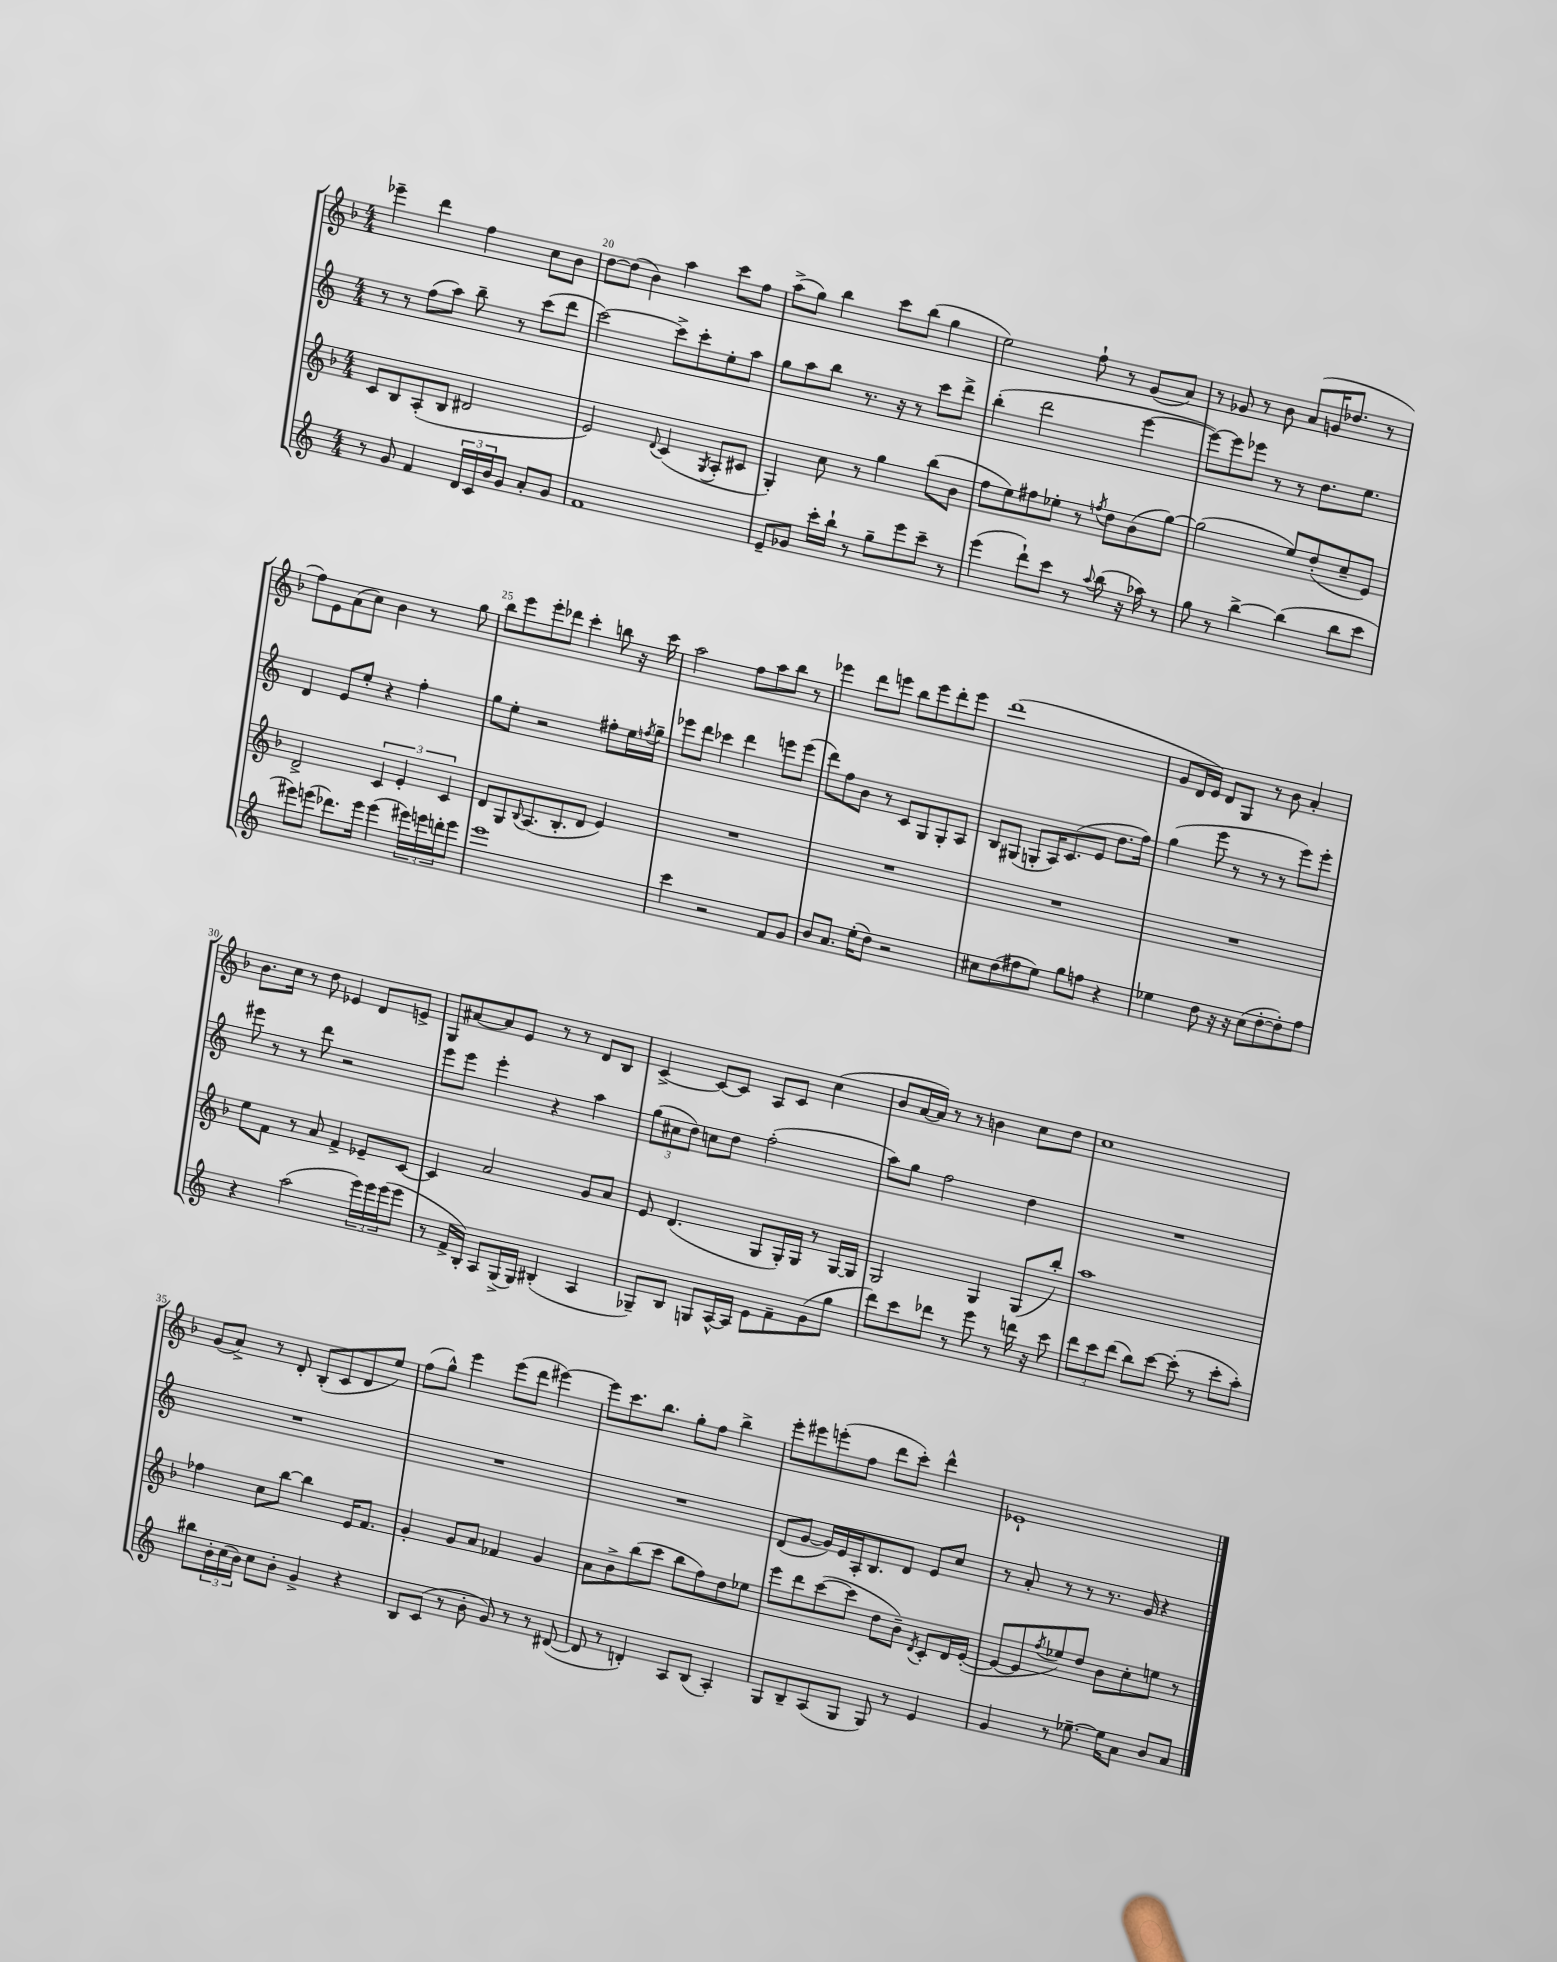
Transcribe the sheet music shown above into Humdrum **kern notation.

**kern	**kern	**kern	**kern
*staff4	*staff3	*staff2	*staff1
*clefG2	*clefG2	*clefG2	*clefG2
*k[]	*k[b-]	*k[]	*k[b-]
*M4/4	*M4/4	*M4/4	*M4/4
8r	8c	8r	4eee-~
8g	8B-	8r	.
4f	(8A'	(8ff	4ddd
.	8B-	8aa)	.
24d	2d#	8bb~	4ff
24c	.	.	.
24b	.	.	.
8g	.	8r	.
8a'	.	(8ccc	8cc
8g	.	8ddd	8b-
=	=	=	=
1f	2e)	[2ccc)	[8dd
.	.	.	(8dd]
.	.	.	4b-)
.	8qqd	.	.
.	(4c	8ccc^]	4aa
.	.	8ccc'	.
.	8qG	.	.
.	8A'	8ee'	8ccc
.	8c#	8aa	8ff
=	=	=	=
8e~	4G')	8gg	(8aa^
8g-	.	8aa	8gg)
16ccc'	8cc	8bb	4bb-
16bb`	.	.	.
8r	8r	8.r	.
8gg~	4gg	.	8ccc
.	.	16r	.
8eee	.	8r	(8bb-
8ccc~	(8bb-	8ccc	4gg
8r	8b-	8ddd^	.
=	=	=	=
(4eee	8ff	(4bb'	2ee)
.	8ee)	.	.
8ddd`)	8ff#	2ddd	.
8ccc	8ee-'	.	.
8r	8r	.	8ff`
8qqaa	8qff	.	.
(8bb	8dd	.	8r
16r	(8b-	[4eee	(8g
16aa-)	.	.	.
8r	[8gg)	.	8a)
=	=	=	=
8gg	(2gg]	8eee_)	8r
8r	.	8eee]	8g-
[4bb^	.	8eee-	8r
.	.	8r	8b-
(4bb]	8ee)	8r	(8a
.	(8dd'	8.dd	16g
.	.	.	8.dd-
8bb	8cc~	.	.
.	.	8.ee	.
8ccc	8e)	.	8r
=	=	=	=
8eee#)	2d^	4d	8ff)
(8eee	.	.	8e
8.ddd-)	.	8e	(8a
.	.	8ee'	8cc)
16eee	.	.	.
(4eee	6c	4r	4b-
.	6e'	.	.
24eee#)	.	4ff'	8r
24eee	.	.	.
24ddd'	6c	.	.
8eee	.	.	8gg
=	=	=	=
1eee	8d	8gg	8bb-
.	8G	8ee'	8eee
.	8qqB-	.	.
.	(8.A	2r	8eee'
.	.	.	8ddd-
.	8.B-'	.	.
.	.	.	4ccc'
.	8d	.	.
.	4e)	8ff#'	8bb
.	.	16ee	16r
.	.	8qff	.
.	.	16gg~	16ccc
=	=	=	=
4ccc	1r	8eee-	2aa
.	.	8ddd	.
2r	.	4ccc-	.
.	.	4ddd	8ff
.	.	.	8aa
8f	.	8eee	8bb-
8g	.	(8eee	8r
=	=	=	=
8b	1r	8ddd)	4eee-
8.a	.	8ff	.
.	.	8b	8ddd
(16ee'	.	.	.
8dd)	.	8r	8eee
2r	.	8c	8bb-
.	.	8G	8eee
.	.	8G'	8ddd'
.	.	8A	8eee
=	=	=	=
8cc#	1r	8B	(1ddd
(8dd	.	(8G#	.
8ff#	.	8G'	.
8ee)	.	16A)	.
.	.	(8.c	.
8gg	.	.	.
8ff	.	8e	.
4r	.	8.dd	.
.	.	16ff)	.
=	=	=	=
4ee-	1r	(4gg	8g
.	.	.	16d
.	.	.	16e)
8dd	.	8eee	8d
16r	.	8r	8G
16r	.	.	.
(8cc	.	8r	8r
[8dd'	.	8r	8b-
8dd'])	.	8eee)	4a'
8ff	.	8eee'	.
=	=	=	=
4r	8ee	8eee#	8.b-
.	8f	8r	.
.	.	.	16cc
(2aa	8r	8r	8r
.	8a	8ddd	8dd
.	4f^	2r	4e-
24eee)	8e-~	.	8d
24eee	.	.	.
(24eee	.	.	.
8eee	[8c	.	8e^
=	=	=	=
8r	4c]	8eee	8G
16f^	.	8eee	[8a#
16B')	.	.	.
8A	2a	4eee'	8a#]
(16G^	.	.	8e
16G)	.	.	.
(4B#'	.	4r	8r
.	.	.	8r
4A	8g	4aa	8d
.	8a	.	8B-
=	=	=	=
8G-~)	8e	(12gg	[4c^
.	.	12cc#	.
8B	(4.d	.	.
.	.	12dd)	.
8G	.	8cc	8c_
[16A^^	.	8dd	8c]
16A]	.	.	.
8e	8G	(2ff'	8A
8f~	16G')	.	8c
.	16G	.	.
(8g	8r	.	(4cc
8gg	[16G	.	.
.	16G]	.	.
=	=	=	=
8ddd)	2G	8aa)	8b-
8ccc	.	8gg	[16a
.	.	.	16a])
8ddd-	.	2ff	8r
8r	.	.	8r
8eee	4G	.	4b
8r	.	.	.
16ddd	(8G	4dd	8cc
16r	.	.	.
8ccc	8bb-')	.	8dd
=	=	=	=
12ddd	1aa	1r	1cc
12ccc	.	.	.
(12ddd	.	.	.
8bb)	.	.	.
[8ccc	.	.	.
(8ccc']	.	.	.
8r	.	.	.
8ccc'	.	.	.
8aa')	.	.	.
=	=	=	=
8bb#	4ff-	1r	(8g
24b'	.	.	8a^)
(24cc	.	.	.
24b)	.	.	.
8cc	8cc	.	8r
8b'	[8bb-	.	8d'
4g^	4bb-]	.	(8B-'
.	.	.	8c
4r	16e	.	8d
.	8.f	.	.
.	.	.	8ee)
=	=	=	=
8B	4g'	1r	(8ff
(8c	.	.	8gg^^)
8r	8g	.	4eee
8b'	8a	.	.
8g)	4f-	.	(8eee
8r	.	.	8ddd
8r	4g	.	[4eee#)
([8d#	.	.	.
=	=	=	=
8d#]	8a	1r	8eee#]
8r	8b-^	.	8.ccc
4d')	(8bb-	.	.
.	.	.	8.bb-
.	8ccc	.	.
8A	8bb-	.	8gg'
(8B	8ff)	.	8ff
4A')	8dd	.	4bb-^
.	8ee-	.	.
=	=	=	=
8G	8eee	(8d	8eee'
8B~	8ddd	[8g	8eee#
(8A	([8ccc	16g])	(8eee'
.	.	16e	.
8G	8ccc]	16A'	8ff
.	.	8.B	.
8G)	8dd	.	8ddd
8r	8b-~)	8d	8ccc')
.	8qd	.	.
4e	8c'	8e	4ddd^^
.	16d	8cc	.
.	([16e'	.	.
=	=	=	=
4g	8e_	8r	1e-`
.	8e]	8a'	.
.	8qff	.	.
8r	8ee-)	8r	.
[8.ee-~	8dd	8r	.
.	8b-	8.r	.
16ee-]	.	.	.
8a	8cc'	.	.
.	.	16g	.
8b	8ee	4r	.
8a	8r	.	.
==	==	==	==
*-	*-	*-	*-
